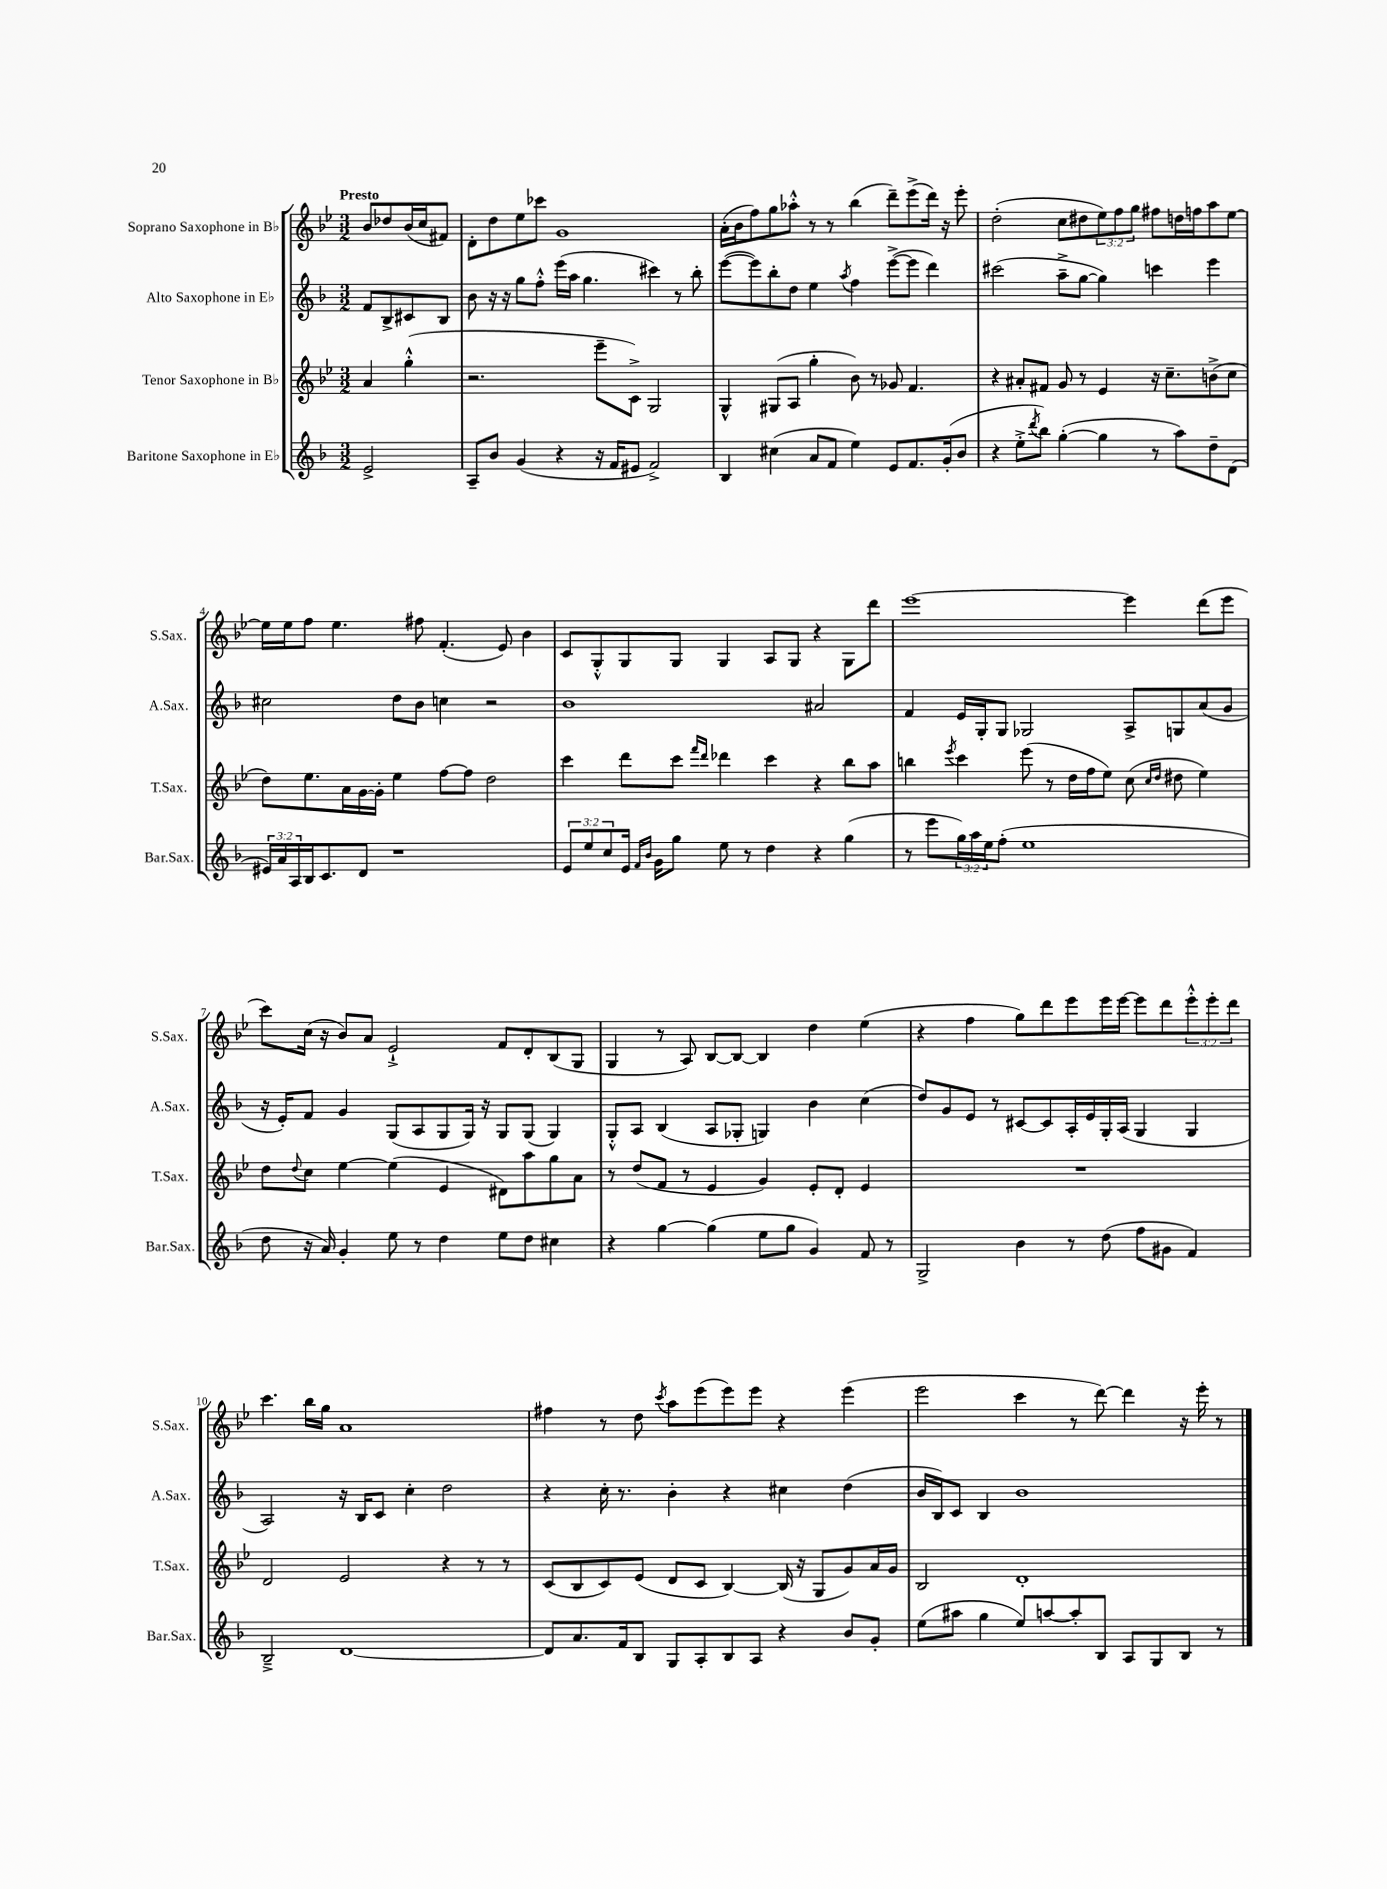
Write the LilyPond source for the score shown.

<<
\new StaffGroup <<
\new Staff = "s0" \with { instrumentName = "Soprano Saxophone in Bb" shortInstrumentName = "S.Sax." } {
    \clef treble \key bes \major \numericTimeSignature \time 3/2 \override Staff.TupletNumber.text = #tuplet-number::calc-fraction-text \partial 2 \tempo "Presto"
    bes'8 des''8 bes'16( c''16 fis'8) |
    d'8-. d''8 ees''8 ces'''8 g'1 |
    a'16-.( bes'16 f''8) g''8 aes''8-.-^ r8 r8 bes''4( d'''8--) ees'''8->( d'''16) r16 ees'''8-. |
    d''2-.( c''8 dis''8 \tuplet 3/2 { ees''8) f''8 g''8 } fis''8 d''16 f''16 a''8 ees''8~ |
    ees''16 ees''16 f''8 ees''4. fis''8 f'4.-.( ees'8) bes'4 |
    c'8 g8-.-^ g8 g8 g4 a8 g8 r4 g8 d'''8 |
    ees'''1~ ees'''4 d'''8( ees'''8 |
    c'''8) c''16( r16 bes'8) a'8 ees'2-!-> f'8 d'8-. bes8( g8 |
    g4 r8 a8) bes8~ bes8~ bes4 d''4 ees''4( |
    r4 f''4 g''8) d'''8 ees'''8 ees'''16 ees'''16~ ees'''8 d'''8 \tuplet 3/2 { ees'''8-.-^ ees'''8-. d'''8 } |
    c'''4. bes''16 g''16 a'1 |
    fis''4 r8 d''8 \acciaccatura { c'''8 } a''8 ees'''8( ees'''8) ees'''8 r4 ees'''4( |
    ees'''2 c'''4 r8 d'''8~) d'''4 r16 ees'''16-. r8 \bar "|." |
}
\new Staff = "s1" \with { instrumentName = "Alto Saxophone in Eb" shortInstrumentName = "A.Sax." } {
    \clef treble \key f \major \numericTimeSignature \time 3/2 \partial 2
    f'8 bes8-> cis'8 bes8 |
    bes'8 r16 r16 g''8 f''8-.-^ e'''16( a''16 g''4. cis'''4) r8 bes''8-. |
    e'''8~( e'''8) bes''8-. d''8 e''4 \acciaccatura { a''8 } f''4 e'''8~->( e'''8 d'''4) |
    cis'''2( a''8---> g''8~ g''4) c'''4 e'''4 |
    cis''2 d''8 bes'8 c''4 r2 |
    bes'1 ais'2 |
    f'4 e'16 g16-. g8 ges2 a8-> g8 a'8( g'8 |
    r16 e'16-.) f'8 g'4 g8( a8 g8 g16) r16 g8 g8( g4) |
    g8-.-^ a8 bes4( a8 ges8-. g4) bes'4 c''4( |
    d''8) g'8 e'8 r8 cis'8~ cis'8 a16-. e'16 g16-. a16( g4 g4 |
    a2) r16 bes16 c'8 c''4-. d''2 |
    r4 c''16-. r8. bes'4-. r4 cis''4 d''4( |
    bes'16 bes16) c'8 bes4 bes'1 \bar "|." |
}
\new Staff = "s2" \with { instrumentName = "Tenor Saxophone in Bb" shortInstrumentName = "T.Sax." } {
    \clef treble \key bes \major \numericTimeSignature \time 3/2 \partial 2
    a'4 g''4-.-^( |
    r2. ees'''8-- c'8->) g2 |
    g4-^ gis8( a8 g''4-. bes'8) r8 ges'8 f'4. |
    r4 ais'8-. fis'8 g'8 r8 ees'4 r16 c''8.-- b'8->( c''8 |
    d''8) ees''8. a'16 g'16~ g'16-. ees''4 f''8~ f''8 d''2 |
    c'''4 d'''8 c'''8 \grace { f'''16 d'''16 } des'''4 c'''4 r4 bes''8 a''8 |
    b''4 \acciaccatura { ees'''8 } c'''4 ees'''8( r8 d''16 f''16 ees''8) c''8( \grace { c''16 d''16 } dis''8 ees''4) |
    d''8 \appoggiatura { d''8 } c''8 ees''4~ ees''4( ees'4 dis'8) a''8 g''8 a'8 |
    r8 d''8( f'8 r8 ees'4 g'4) ees'8-. d'8-. ees'4 |
    R1. |
    d'2 ees'2 r4 r8 r8 |
    c'8( bes8 c'8) ees'8( d'8 c'8 bes4~) bes16( r16 g8 g'8) a'16 g'16 |
    bes2 d'1-. \bar "|." |
}
\new Staff = "s3" \with { instrumentName = "Baritone Saxophone in Eb" shortInstrumentName = "Bar.Sax." } {
    \clef treble \key f \major \numericTimeSignature \time 3/2 \override Staff.TupletNumber.text = #tuplet-number::calc-fraction-text \partial 2
    e'2-> |
    a8-- bes'8 g'4( r4 r16 f'16 eis'8 f'2->) |
    bes4 cis''4( a'8 f'8 e''4) e'8 f'8. g'16-.( bes'8 |
    r4 e''8-.-> \acciaccatura { d'''8 } bes''8) g''4~-.( g''4 r8 a''8) d''8-- d'8( |
    \tuplet 3/2 { eis'16) a'16 a16 } bes16 c'8. d'8 r1 |
    \tuplet 3/2 { e'8 e''8 c''8 } e'16 \grace { f'16 bes'16 } g'16 g''8 e''8 r8 d''4 r4 g''4( |
    r8 e'''8 \tuplet 3/2 { g''16) a''16 e''16 } f''8-.( e''1 |
    d''8 r16 a'16) g'4-. e''8 r8 d''4 e''8 d''8 cis''4 |
    r4 g''4~ g''4( e''8 g''8 g'4) f'8 r8 |
    g2-> bes'4 r8 d''8( f''8 gis'8 f'4) |
    bes2---> d'1~ |
    d'8 a'8. f'16 bes8 g8 a8-. bes8 a8 r4 bes'8 g'8-. |
    e''8( ais''8 g''4 e''8) a''8~ a''8-. bes8 a8 g8 bes8 r8 \bar "|." |
}
>>
>>
